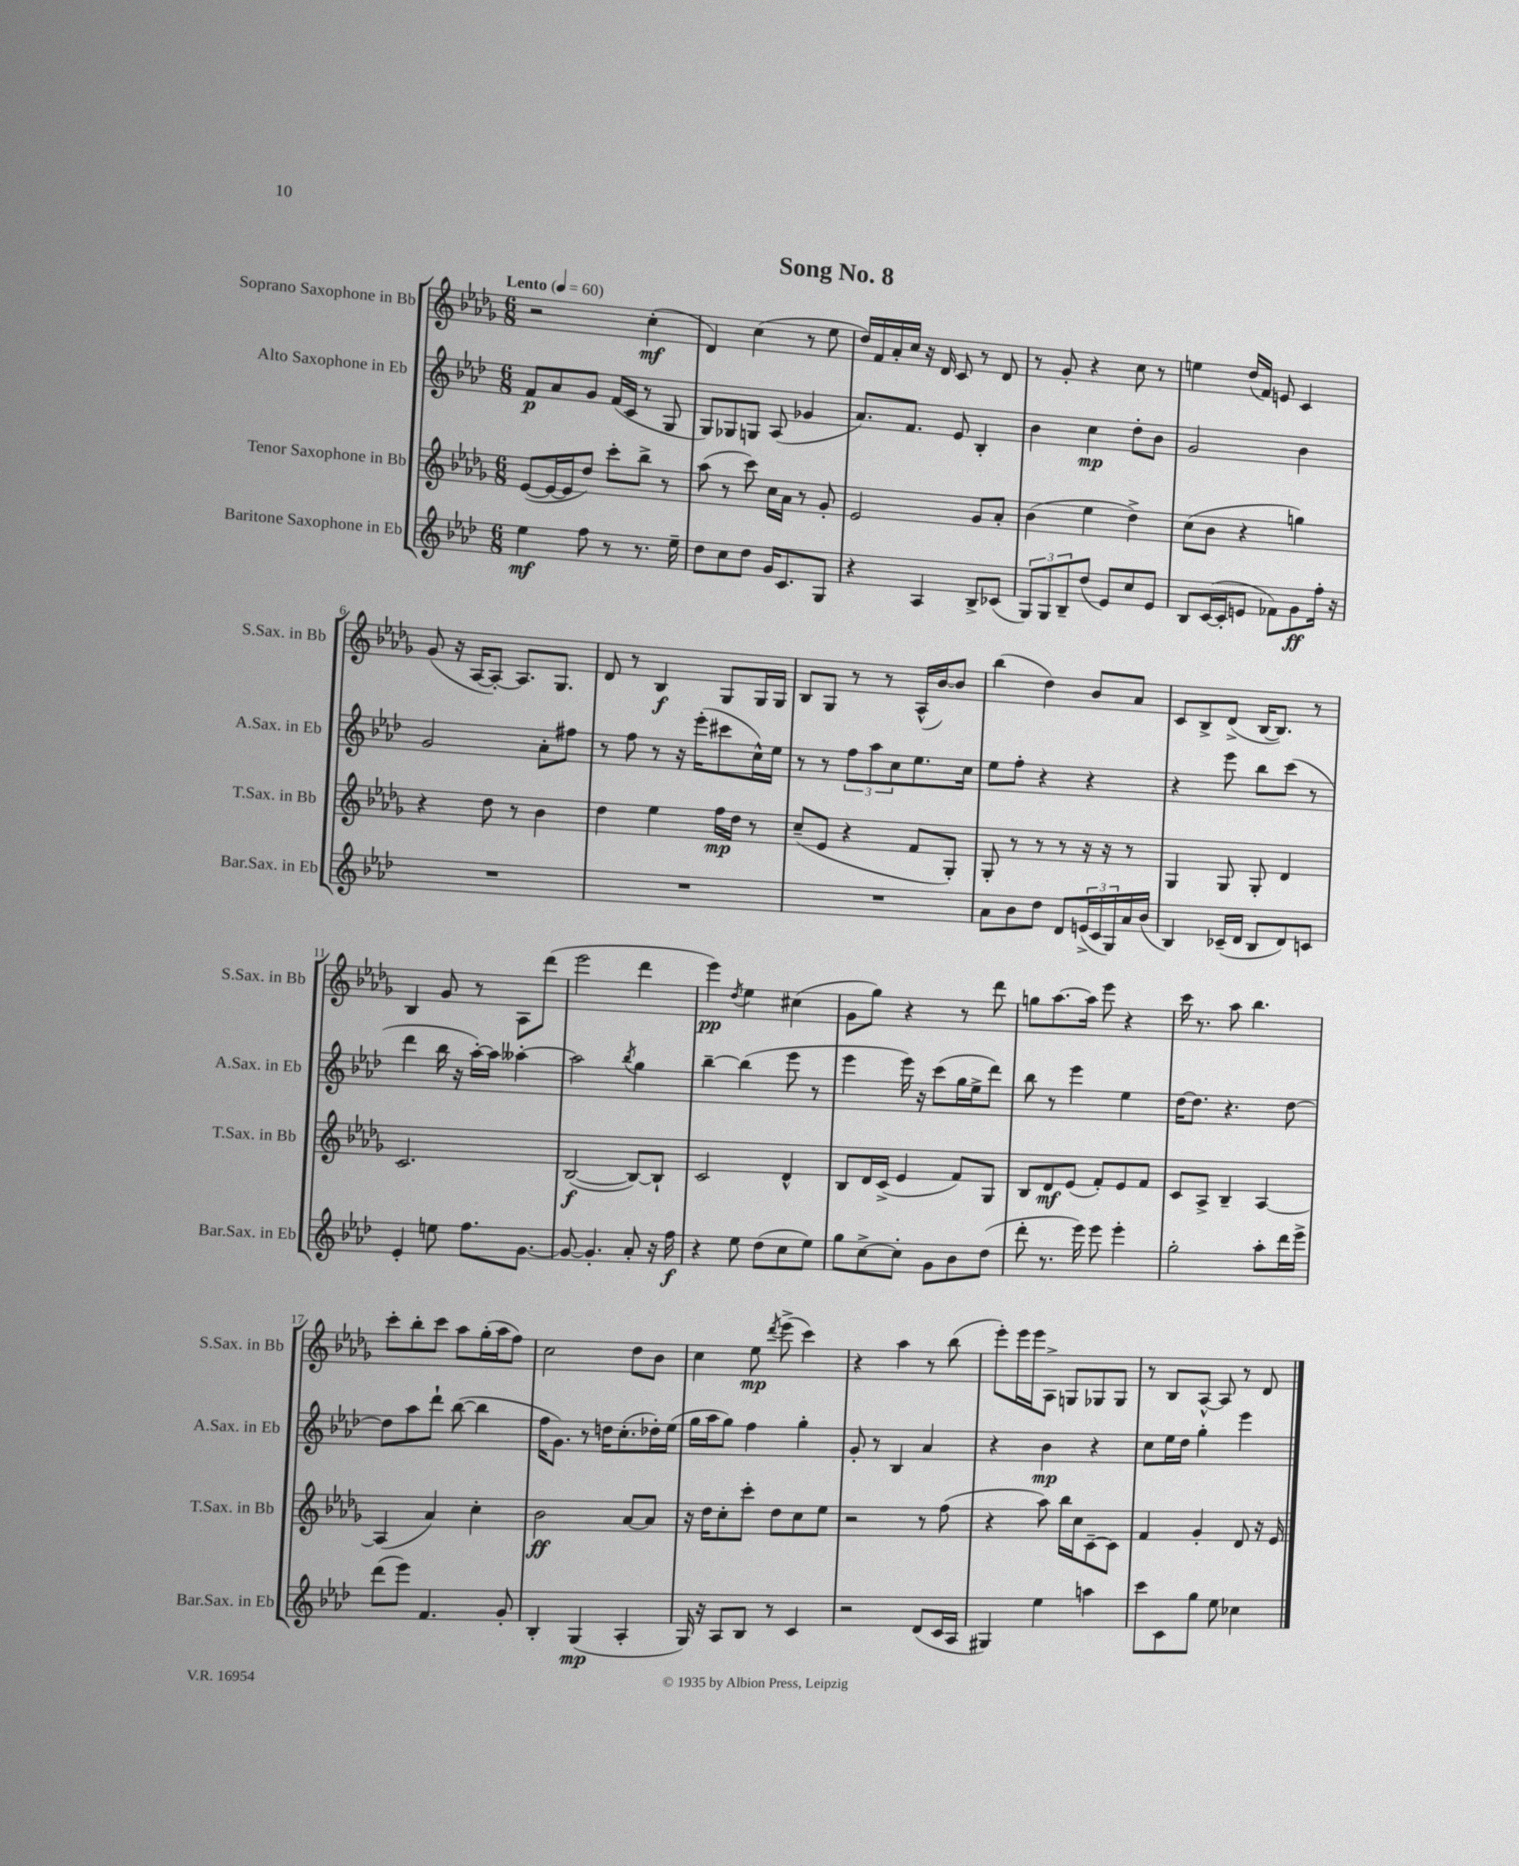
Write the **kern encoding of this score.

**kern	**kern	**kern	**kern
*staff4	*staff3	*staff2	*staff1
*clefG2	*clefG2	*clefG2	*clefG2
*k[b-e-a-d-]	*k[b-e-a-d-g-]	*k[b-e-a-d-]	*k[b-e-a-d-g-]
*M6/8	*M6/8	*M6/8	*M6/8
*MM60	*MM60	*MM60	*MM60
4ee-\	([8e-/L	8f/L	2r
.	16e-/_L	8a-/	.
.	16e-/]J	.	.
8ff\	8dd-/J)	8g/J	.
8r	8ccc'\L	(16f/LL	.
.	.	16c/JJ	.
8.r	8bb-^\J	8r	(4cc'\
.	8r	8G/	.
16ee-~\	.	.	.
=	=	=	=
8dd-\L	(8aa-\	8G/L)	4d-/)
8cc\	8r	8G-/	.
8dd-\J	8ccc\)	8G/J	(4cc\
16g/LK	16cc\LL	(8A-/	.
8.c/	16a-\JJ	.	.
.	8r	4g-/	8r
8G/J	8g-'/	.	8ee-\
=	=	=	=
4r	2e-/	8.a-/L)	16dd-/LL)
.	.	.	16f/
.	.	.	16a-'/
.	.	8.f/J	16cc/JJ
4A-/	.	.	16r
.	.	.	16d-/
.	.	8e-/	8c/
8B-^/L	8g-/L	4B-'/	8r
(8c-/J	8a-'/J	.	8d-/
=	=	=	=
12G/L)	(4b-\	4b-\	8r
12G/	.	.	.
.	.	.	8g-'/
12B-~/	.	.	.
(8dd-/J	4ee-\	4cc\	4r
8e-/L)	.	.	.
8cc/	4dd-^\)	8dd-'\L	8cc\
8e-/J	.	8b-\J	8r
=	=	=	=
8B-/L	(8cc\L	2g/	4ee\
([16c/L	8b-\J	.	.
16c'/]J	.	.	.
8e/J	4r	.	(16dd-/LL
.	.	.	16f/JJ)
8f-\L)	.	.	8e/
8g\	4gg\)	4b-\	4c/
16ff'\Jk	.	.	.
16r	.	.	.
=	=	=	=
2.r	4r	2g/	(8g-/
.	.	.	16r
.	.	.	[16A-/LK
.	8dd-\	.	8A-'/_J)
.	8r	.	8.A-/]L
.	4b-\	8a-'\L	.
.	.	.	8.G-/J
.	.	8ff#\J	.
=	=	=	=
2.r	4dd-\	8r	8d-/
.	.	8ff\	8r
.	4ee-\	8r	4B-/
.	.	16r	.
.	.	(16eee-'\LK	.
.	16ff\LL	8ccc#\	8G-/L
.	16dd-\JJ	.	.
.	8r	16cc^^\L)	16G-/L
.	.	16ee-\JJ	16G-/JJ
=	=	=	=
2.r	(8cc~/L	8r	8B-/L
.	8e-/J	8r	8G-/J
.	4r	12ff\L	8r
.	.	12aa-\	.
.	.	.	8r
.	.	12cc\	.
.	8f/L	8.ee-\	(16A-^^/LL
.	.	.	[16b-/J)
.	8G-'/J)	.	8b-/]J
.	.	16cc\Jk	.
=	=	=	=
8a-\L	8G-'/	8ee-\L	(4bb-\
8b-\	8r	8ff'\J	.
8dd-\J	8r	4r	4dd-\)
8d-/L	8r	.	.
(24e^/L	16r	4r	8b-/L
24c/	.	.	.
.	16r	.	.
24G/)	.	.	.
16a-/	8r	.	8a-/J
(16b-/JJ	.	.	.
=	=	=	=
4B-/)	4G-/	4r	8c/L
.	.	.	8B-^/
(16c-~/LL	8G-/	8eee-\	(8d-^/J
16d-/JJ	.	.	.
8B-/L	8G-'/	8bb-\L	[16B-/LK
.	.	.	8.B-/]J)
8d-/)	4d-/	(8ccc\J	.
8c/J	.	8r	8r
=	=	=	=
4e-'/	2.c/	4ddd-\	4B-/
8ee\	.	16bb-\	8g-/
.	.	16r	.
8.ff\L	.	[16aa-'\LL)	8r
.	.	16aa-\]JJ	.
.	.	[4aa--'\	8A-\L
[8.g\J	.	.	.
.	.	.	(8ddd-\J
=	=	=	=
8g/_	([2B-/	2aa--\]	2eee-\
4.g'/]	.	.	.
.	.	8qbb-/	.
8a-'/	8B-/_L)	4gg\	4ddd-\
16r	8B-`/]J	.	.
16ff\	.	.	.
=	=	=	=
4r	2c/	[4bb-~\	4eee-\)
.	.	.	8qdd-/
8ee-\	.	(4bb-\]	4ee-\
(8dd-\L	.	.	.
8cc\	4d-^^/	8eee-\	(4cc#\
8ee-\J)	.	8r	.
=	=	=	=
8gg\L	8B-/L	4eee-\	8g-\L
[8cc^\	16d-/L	.	8gg-\J)
.	(16c^/JJ	.	.
8cc'\]J	4e-/	16eee-\)	4r
.	.	16r	.
8g\L	.	(8ccc\L	.
8b-\	8f/L)	16gg\L	8r
.	.	16ee-^\J	.
(8dd-\J	8G-/J	8ddd-\J)	8ddd-\
=	=	=	=
8ddd-'\	8B-/L	8bb-\	8gg\L
8.r	8d-/	8r	[8.aa-\
.	(8e-/J	4eee-\	.
16eee-\)	.	.	16aa-\]Jk
8eee-\	8f'/L)	.	8eee-\
4eee-'\	8e-/	4ee-\	4r
.	8f/J	.	.
=	=	=	=
2gg'\	8c/L	[16dd-\LK	16ccc\
.	.	8.dd-\]J	8.r
.	8A-^/J	.	.
.	4B-~/	4.r	8aa-\
.	.	.	4.bb-\
8aa-'\L	[4A-/	.	.
16ddd-\L	.	[8dd-\	.
16eee-^\JJ	.	.	.
=	=	=	=
(8ddd-\L	(4A-/]	8dd-\]L	8ccc'\L
8eee-\J)	.	8aa-\	8bb-'\
4.f/	4a-/)	8ddd-`\J	8ccc\J
.	.	([8bb-\	8aa-\L
.	4cc'\	4bb-\]	(16gg-'\L
.	.	.	16aa-\J
8g'/	.	.	8ff\J)
=	=	=	=
4B-'/	2b-\	16ff\LK	2cc\
.	.	8.g\J)	.
(4G/	.	8r	.
.	.	16dd\LK	.
.	.	(8.cc'\	.
4A-'/	[8a-/L	.	8dd-\L
.	8a-/]J	16dd-'\L)	8b-\J
.	.	(16ee-\JJ	.
=	=	=	=
16G/)	16r	16gg\LL	4cc\
16r	16dd-\LK	16aa-\J	.
8A-/L	8cc'\	8gg\J)	.
8B-/J	8ccc'\J	4ff\	8ee-\
.	.	.	8qddd-/
8r	8dd-\L	.	(8eee-^\
4c/	8cc\	4gg'\	4ccc\)
.	8ee-\J	.	.
=	=	=	=
2r	2r	8g'/	4r
.	.	8r	.
.	.	4B-/	4aa-\
(8d-/L	8r	4a-/	8r
16c/L	(8ff\	.	(8bb-\
16A-/JJ	.	.	.
=	=	=	=
4G#/)	4r	4r	8eee-'\L)
.	.	.	16eee-\L
.	.	.	16eee-\J
4ee-\	8aa-\)	4b-\	8A-^\J
.	16bb-\LL	.	8G/L
.	16cc\J	.	.
4aa\	[8c~\	4r	8G-/
.	8c\]J	.	8G-/J
=	=	=	=
8ccc\L	4f/	8cc\L	8r
8c\	.	16ee-\L	8B-/L
.	.	16dd-\JJ	.
8gg\J	4g-'/	4gg'\	[8A-^^/J
8ee-\	.	.	8A-/]
4cc-\	8d-/	4eee-\	8r
.	16r	.	8d-/
.	16e-/	.	.
==	==	==	==
*-	*-	*-	*-
